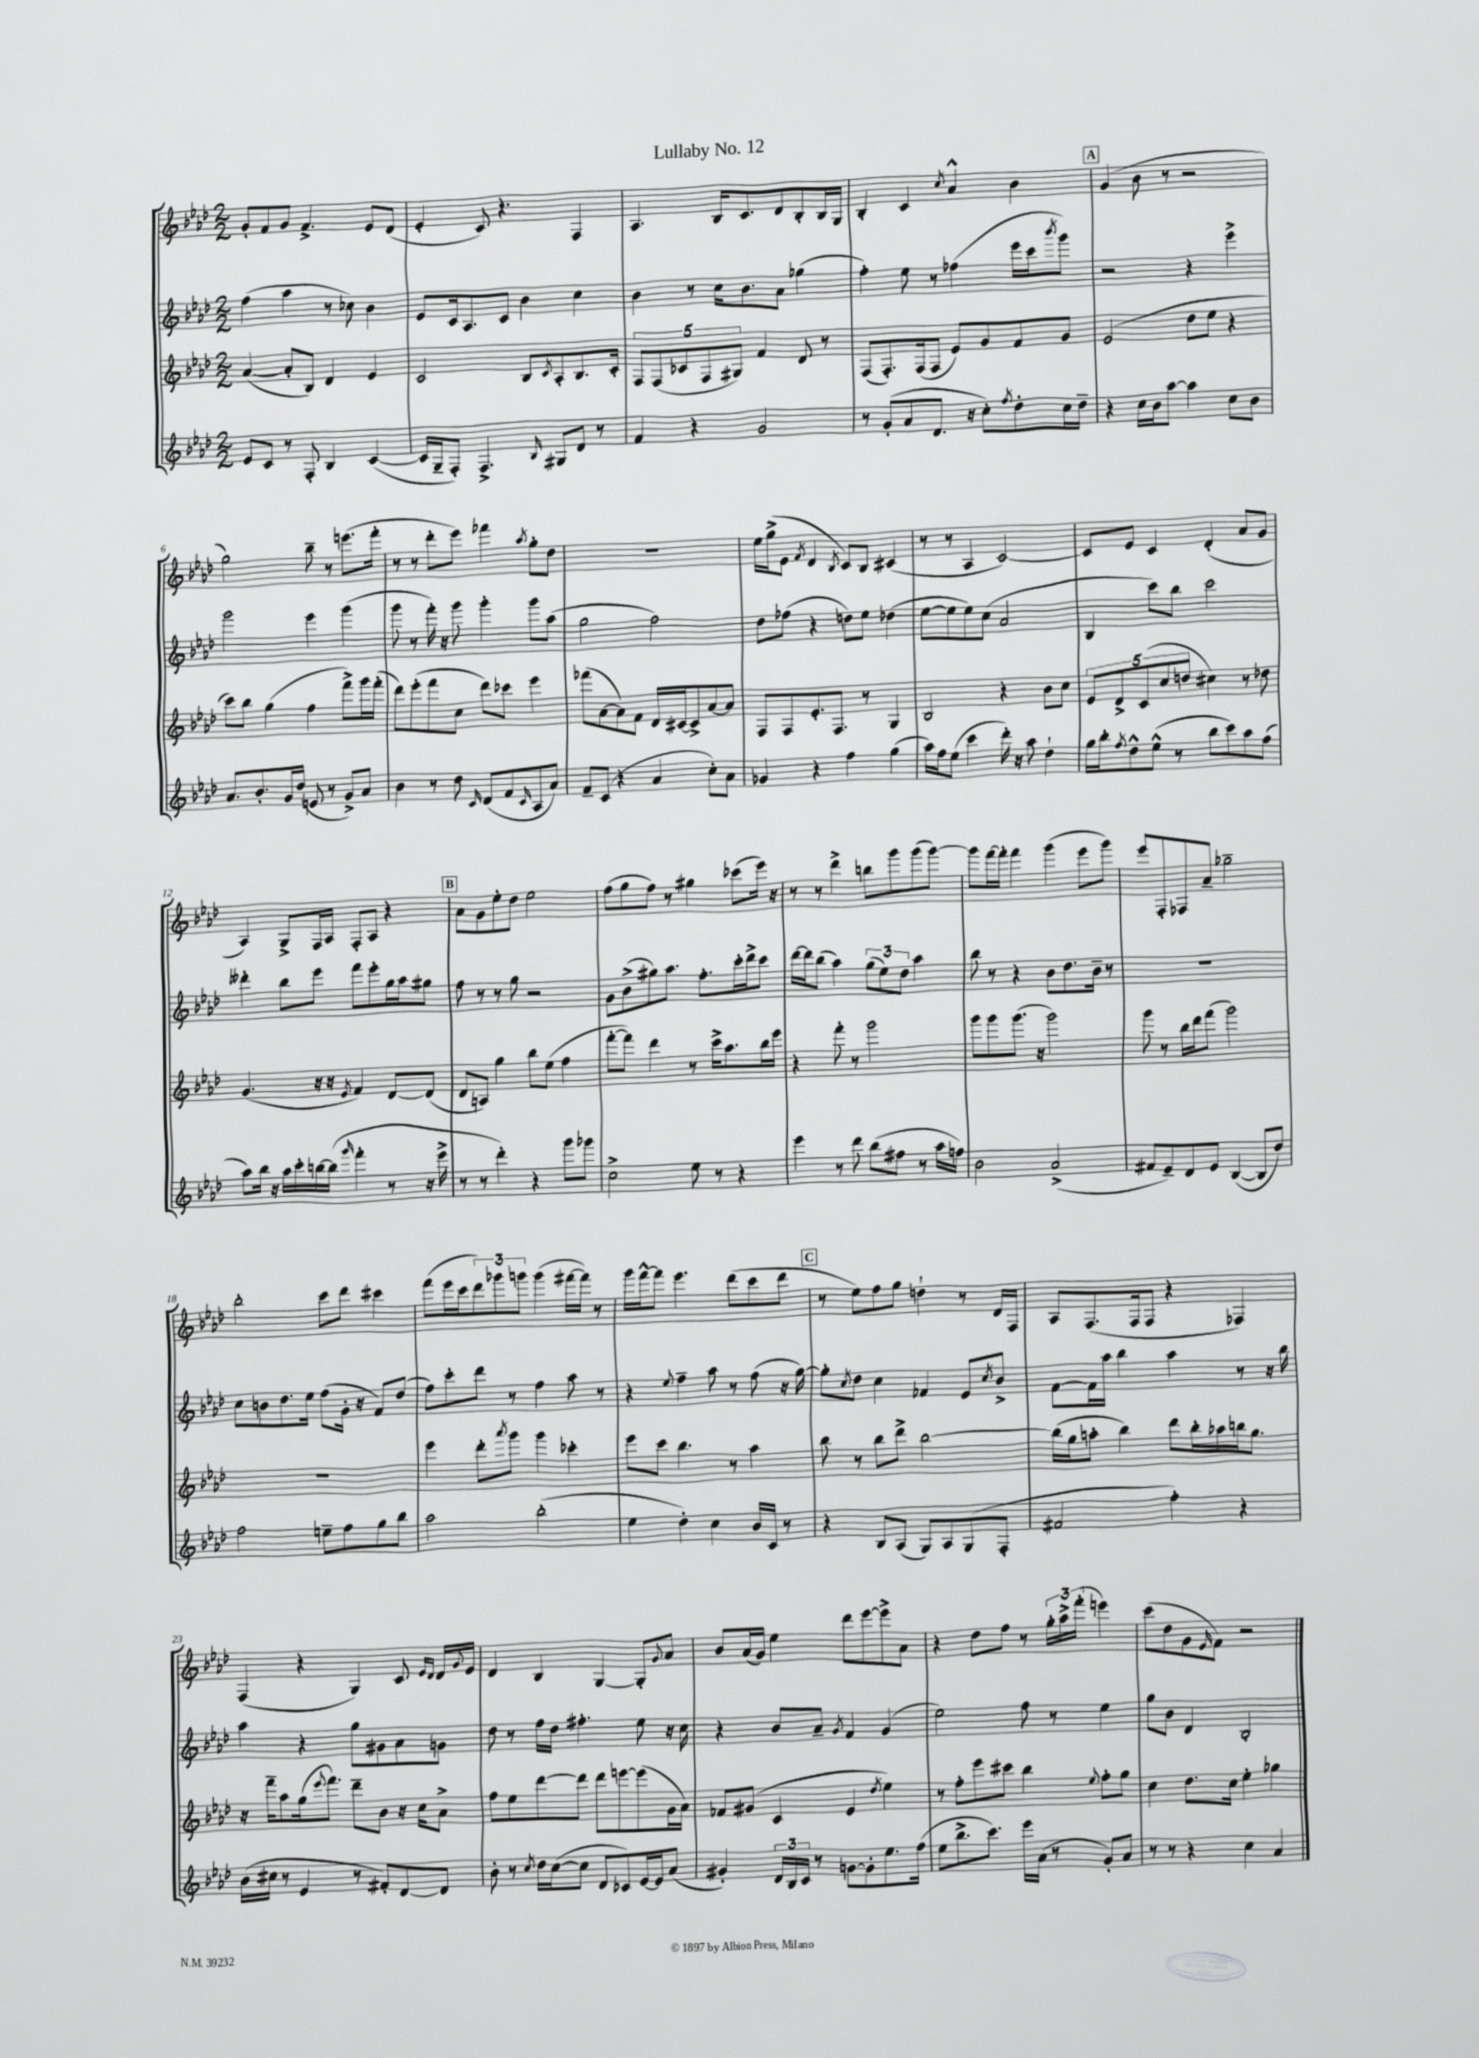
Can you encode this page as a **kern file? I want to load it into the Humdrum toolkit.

**kern	**kern	**kern	**kern
*staff4	*staff3	*staff2	*staff1
*clefG2	*clefG2	*clefG2	*clefG2
*k[b-e-a-d-]	*k[b-e-a-d-]	*k[b-e-a-d-]	*k[b-e-a-d-]
*M2/2	*M2/2	*M2/2	*M2/2
8e-	([4a-	(4ff	8g'
8c	.	.	8f
8r	8a-']	4aa-	8g
8F'	8B-)	.	4.f^
4B-	4d-	8r	.
.	.	8cc-)	.
([4c	4e-	4b-	8e-
.	.	.	(8d-
=	=	=	=
16c]	2c	8e-	4e-'
16G~	.	.	.
8F')	.	16c	.
.	.	8.A-	.
4.F^	.	.	8c)
.	.	8c	4.r
.	8B-	4b-	.
16qqB-	8qc	.	.
8G#	8A-'	.	.
8d-	8.B-	4cc	4F
8r	.	.	.
.	16c'	.	.
=	=	=	=
4f	10F	4b-	4.A-
.	(10F	.	.
.	10c-	.	.
4r	.	8r	.
.	10F	.	.
.	.	16cc	16B-
.	10G#)	.	.
.	.	8.b-	8.c
2g	4f	.	.
.	.	8a-	8d-
.	8d-	(4gg-	8B-'
.	8r	.	16B-
.	.	.	16G
=	=	=	=
8r	(8F	4ff')	4B-'
(8g'	8.F')	.	.
8a-	.	8ee-	4c
.	(16F	.	.
8.d-	8F	8r	.
.	.	.	8qcc
.	8e-)	(4ff-	4a-^^
16r	.	.	.
8cc')	8g	.	.
8qff	.	.	.
8dd-'	8f	16eee-	4b-
.	.	16ccc	.
.	.	8qbbb-	.
16cc	8g	8ggg)	.
16dd-~	.	.	.
=	=	=	=
4r	(2e-	2r	(4g
16cc	.	.	8b-
16b-	.	.	.
[8aa-	.	.	8r
4aa-]	8dd-	4r	2r
.	8ee-	.	.
8cc	4r	4eee-^	.
8b-	.	.	.
=	=	=	=
8.a-	8ccc)	2ggg	2gg)
.	8bb-	.	.
8.b-'	.	.	.
.	(4gg	.	.
16g	.	.	.
(16dd-	.	.	.
8e	4ff	4eee-	8bb-~
8r	.	.	8r
8g^)	8fff^)	(4ggg	(8.eee
8a-	16ggg	.	.
.	(16fff'	.	16fff'
=	=	=	=
4b-	8ddd-)	8ggg	8r
.	(8eee-'	8r	8r
8r	8fff	16fff')	8ddd-'
.	.	16r	.
8dd-	8cc	8ggg	8eee-)
16qqc	.	.	.
(8d-	8ddd-)	4ggg'	4fff-
8f	8ccc-	.	.
16qqc	.	.	8qaa-
8A-	4eee-	8ggg	8gg'
8a-)	.	(8aa-	8dd-
=	=	=	=
8f~	(8fff-	2gg	1r
(8c	[8a-	.	.
4r	8a-])	.	.
.	8f	.	.
4a-	16d-	2ff)	.
.	[16c#	.	.
.	8c#^]	.	.
8cc')	[8a-	.	.
8a-	8a-]	.	.
=	=	=	=
4g-	8F	8dd-	16ee-
.	.	.	(16gg^
.	8F	(8ff-	8e-
.	.	.	8qf
4r	8.e-'	4r	4d-
.	8.F	.	.
.	.	.	8qB-
4ff	.	8dd)	8c)
.	8r	8ee-	8B-
(4gg	4G	(4dd-	(4c#
=	=	=	=
16aa-)	2B-	[8ee-	8r
16ff	.	.	.
(8ee-	.	8ee-]	8r
4ccc	.	8ee-)	4A-
.	.	(8cc	.
16ddd-')	4r	2a-	[2c)
16r	.	.	.
8aa-	.	.	.
4dd-`	8b-	.	.
.	8cc	.	.
=	=	=	=
16gg	10e-	4B-	8c]
16bb-'	.	.	.
.	10d-^	.	.
8qff	.	.	.
8dd-^^	.	.	8e-
.	(10c	.	.
(8ee-^^	.	8ccc)	4c
.	10cc	.	.
8r	.	8bb-	.
.	10dd	.	.
8bb-	4cc#)	2ccc	(4d-'
8ccc)	.	.	.
8aa-	8r	.	8a-
(8ff	8dd-	.	8g
=	=	=	=
8aa-)	(4.g	4ddd--'	4A-)
16bb-	.	.	.
16r	.	.	.
16aa-	.	8bb-	8G^
16ccc'	.	.	.
[16bb	16r	8eee-	16F
(16bb]	16r	.	16A-
16qqggg	8qe-	.	.
4fff'	4f)	8fff	8F'
.	.	8eee-'	8A-
8r	[8d-	16gg	4r
.	.	16aa-	.
16r	(8d-]	8gg#	.
16eee-^	.	.	.
=	=	=	=
8r	8d-	8ff	8a-
8r	8A)	8r	8g
4ddd-')	4gg	8r	8ee-'
.	.	8gg	8dd-
4r	8bb-	2r	2ee-
.	(8ee-	.	.
8ggg	4ff	.	.
8ggg-	.	.	.
=	=	=	=
2cc^	[8fff'	8g	(8ff
.	8fff])	(8b-^	8gg
.	4ddd-	8gg#)	8ff)
.	.	8.aa-	8r
8ee-	8r	.	4gg#
.	.	8.ff'	.
8r	16ccc^	.	.
.	8.aa-	.	.
4r	.	16ccc'	(8ccc-
.	.	16ddd-^	.
.	16bb-	8ccc	16eee-)
.	16eee-	.	16r
=	=	=	=
4eee-	4r	[16ddd-	8r
.	.	16ddd-]	.
.	.	(8bb-	8r
8r	8fff'	4aa-)	4ddd-^
8ddd-	8r	.	.
(8bb-	2ggg	(12gg	8bb
.	.	12ee-)	.
8ff#	.	.	8ggg
.	.	12dd-	.
8r	.	4aa-	(8ggg
16aa-	.	.	[8ggg)
16ff)	.	.	.
=	=	=	=
2b-	8ggg	8bb-	8ggg]
.	8ggg	8r	[16fff
.	.	.	16fff']
.	(8.ggg	4r	4fff
.	16r	.	.
(2a-^	2ggg)	8b-	(4ggg
.	.	8.dd-	.
.	.	.	8eee-
.	.	16b-~	.
.	.	8r	8ggg)
=	=	=	=
8f#	8ggg	1r	8eee-
8e-~)	8r	.	8F'
8d-	16bb-	.	8F-
.	16ddd-	.	.
8e-	(8fff	.	8a-~
([4B-	2ggg)	.	2gg-~
8B-]	.	.	.
8dd-)	.	.	.
=	=	=	=
2ff	1r	8cc	2bb-'
.	.	8b	.
.	.	8.dd-	.
.	.	16ee-	.
8ee~	.	(8ff	8ccc
8ff	.	16g'	8ddd-
.	.	16r	.
8gg	.	8f)	4ccc#
8bb-	.	(8dd-	.
=	=	=	=
2aa-	4eee-	8ff)	(8fff
.	.	8ccc'	16eee-
.	.	.	16ccc
.	8ddd-'	8ddd-	12ddd-)
.	.	.	12ggg-
.	8qaaa-	.	.
.	8ggg	8r	.
.	.	.	12ggg
(2bb-'	4ggg	4ff	(4ggg
.	4ccc-'	8aa-	[16fff#
.	.	.	16fff#])
.	.	8r	8r
=	=	=	=
4ee-	8eee-	4r	16ggg
.	.	.	[16fff^^
.	8ccc	.	8fff]
.	.	8qqee-	.
4dd-')	4.bb-	4ff~	4.eee-
4cc	.	8aa-	.
.	8r	8r	(8ddd-
16b-	4aa-	(8ff	8ccc
16c	.	.	.
8r	.	16r	8ddd-
.	.	[16gg)	.
=	=	=	=
4r	8bb-	8gg']	8r
.	.	8qcc	.
.	8r	8dd-	8ee-)
8B-	8bb-	4cc	8ff
(8A-	8ddd-^	.	8gg
8G)	[2bb-	4f-	4dd`
8A-	.	.	.
(8G	.	8e-	8r
.	.	8qcc	.
8F'	.	8b-^	16d-
.	.	.	16F
=	=	=	=
2f#	(16bb-]	[8f	8A-
.	16gg	.	.
.	8aa'	16f]	(8.F
.	.	16aa-	.
.	4bb-)	4bb-	.
.	.	.	16F
.	.	.	8F
4ff')	8ddd-	4aa-	4r
.	16bb-'	.	.
.	16aa-	.	.
4r	16bb	8r	4F-)
.	8.gg	.	.
.	.	16r	.
.	.	16bb-	.
=	=	=	=
(16b-	16r	4aa-	(4F
16cc#	16fff~	.	.
8r	8aa-	.	.
4e-	(16gg	4r	4r
.	8qqeee-	.	.
.	8.fff)	.	.
8r	8ddd-~	8gg	4G)
8f#')	8b-	8g#	.
[8d-	16r	8a-	8c
.	16cc	.	.
.	.	.	16qqe-
.	.	.	16qqd-
8d-]	8a-^	8g	16d-
.	.	.	8qqg
.	.	.	16e-
=	=	=	=
8b-'	8ff	8dd-	4d-
8r	8ee-	8r	.
8qcc	.	.	.
16dd-	[8ddd-	16ff	4B-
([16cc	.	16dd-	.
8cc]	8ddd-]	4.ff#'	.
8d-	8ddd-	.	[4G
8c-)	[8eee	.	.
[16e-	(8eee]	8ee-	8G']
16e-]	.	.	.
.	.	.	8qqg
(8a-	16g	16r	8a-
.	16a-)	16cc	.
=	=	=	=
4g#')	8f-	4r	8b-
.	(8g#	.	(16a-
.	.	.	16g)
24d-	4c	8b-	4ee-
24B-	.	.	.
24c	.	.	.
8r	.	8a-~	.
.	.	8qg	.
[8g	4e-	4f	8ddd-
8g']	.	.	[8eee-
.	8qdd-	.	.
8.ee-	4ee-)	(4g	8eee-^]
.	.	.	8a-
(16ff	.	.	.
=	=	=	=
8ee-	8r	2ee-)	4r
8.bb-^	8ff'	.	.
.	8eee-	.	8dd-
8.ccc)	.	.	.
.	8ccc#	.	8ff
16eee-	4bb-	8ff	8r
(16a-	.	.	.
8r	.	8r	24gg'
.	.	.	24aa-^
.	.	.	(24fff'
.	8qqee-	.	.
8g')	8ff'	4ee-	4eee)
8a-	8gg	.	.
=	=	=	=
8r	4cc	8gg	(8ccc
8r	.	8b-	8dd-
4r	8.dd-	4d-	8g
.	.	.	16qqe-
.	.	.	8f)
.	16cc	.	.
4cc	4ee-'	2B-'	2r
4a-	4gg-	.	.
==	==	==	==
*-	*-	*-	*-
